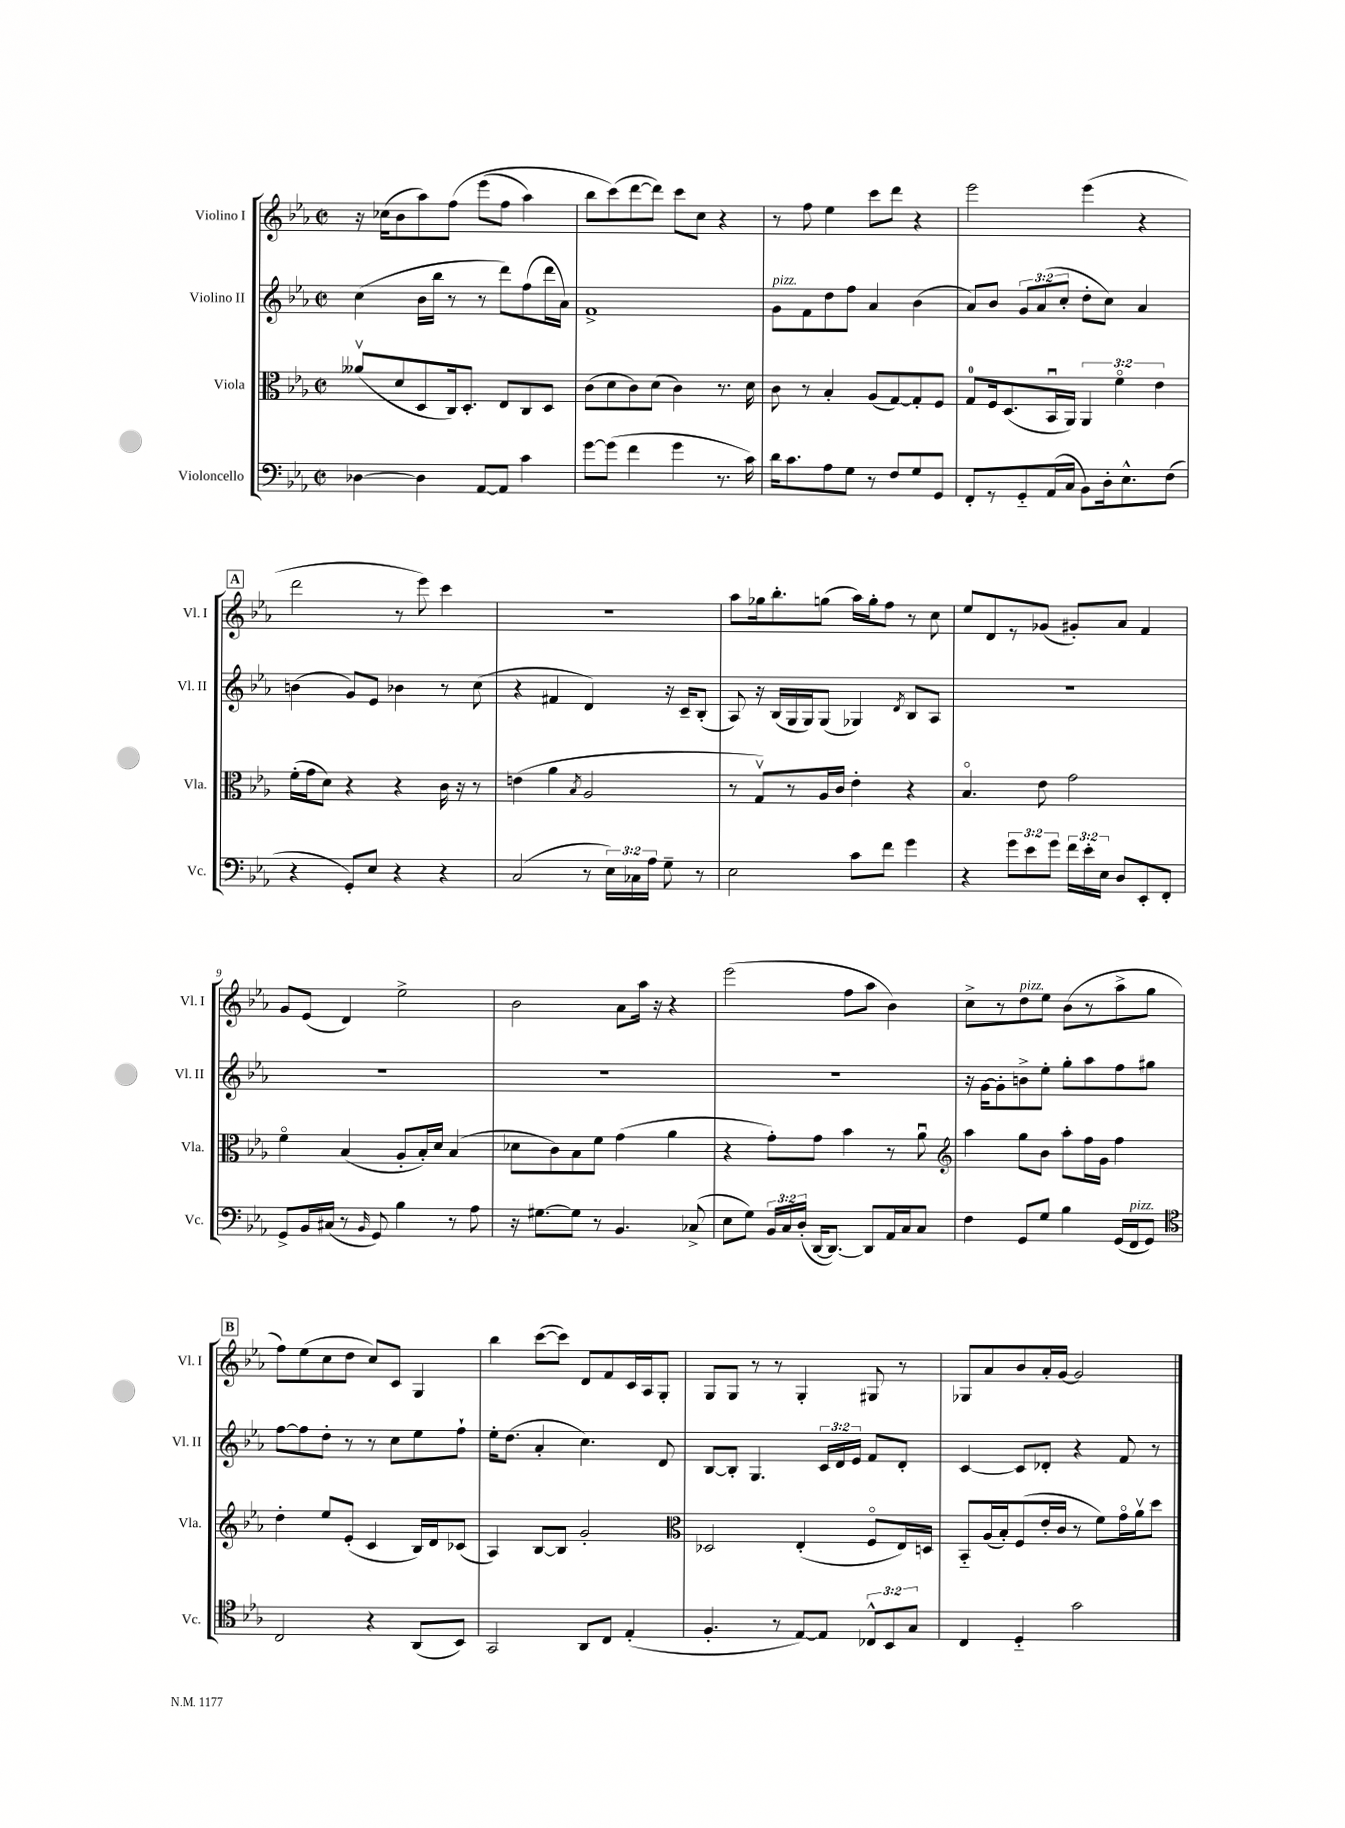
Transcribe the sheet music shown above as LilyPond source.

<<
\new StaffGroup <<
\new Staff = "s0" \with { instrumentName = "Violino I" shortInstrumentName = "Vl. I" } {
    \clef treble \key ees \major \defaultTimeSignature \time 2/2
    \autoBeamOff r16 ces''16[( bes'8 aes''8) f''8]\( ees'''8[( f''8] aes''4) |
    bes''8[ c'''8(\) d'''8~ d'''8]) c'''8[ c''8] r4 |
    r8 f''8 ees''4 c'''8[ d'''8] r4 |
    ees'''2 ees'''4( r4 |
    \mark \markup { \box "A" } d'''2 r8 ees'''8) c'''4 |
    R1 |
    aes''8[ ges''16 bes''8.-. g''8]( aes''16[) g''16-. f''8] r8 c''8 |
    ees''8[ d'8 r8 ges'8]( gis'8[-.) aes'8] f'4 |
    g'8[ ees'8]( d'4) ees''2-> |
    bes'2 aes'8[ aes''16] r16 r4 |
    ees'''2( f''8[ aes''8] bes'4) |
    c''8[-> r8 d''8^\markup { \italic "pizz." } ees''8] bes'8[( r8 aes''8-> g''8] |
    \mark \markup { \box "B" } f''8[) ees''8( c''8 d''8] c''8[) c'8] g4 |
    bes''4 c'''8[~( c'''8]) d'8[ f'8 c'16 aes16 g8]-. |
    g8[ g8] r8 r8 g4-. gis8 r8 |
    ges8[ aes'8 bes'8 aes'16-. g'16]~ g'2 \bar "|." |
}
\new Staff = "s1" \with { instrumentName = "Violino II" shortInstrumentName = "Vl. II" } {
    \clef treble \key ees \major \defaultTimeSignature \time 2/2 \override Staff.TupletNumber.text = #tuplet-number::calc-fraction-text
    \autoBeamOff c''4( bes'16[ bes''16] r8 r8 d'''8[) f''8( d'''16 aes'16]) |
    f'1-> |
    g'8[^\markup { \italic "pizz." } f'8 d''8 f''8] aes'4 bes'4( |
    aes'8[) bes'8] \tuplet 3/2 { g'8[ aes'8( c''8]-. } d''8[-. c''8]) aes'4 |
    \mark \markup { \box "A" } b'4( g'8[) ees'8] bes'4 r8 c''8( |
    r4 fis'4 d'4) r16 c'16[-- bes8]-.( |
    aes8) r16 bes16[( g16 g16) g8]( ges4) \acciaccatura { d'8 } bes8[ aes8] |
    R1 |
    R1 |
    R1 |
    R1 |
    r16 g'16[~ g'8-. b'8-> ees''8]-. g''8[-. aes''8 f''8 gis''8] |
    \mark \markup { \box "B" } f''8[~ f''8 d''8]-. r8 r8 c''8[ ees''8 f''8]-! |
    ees''16[-. d''8.]( aes'4-. c''4.) d'8 |
    bes8[~ bes8]-. g4. \tuplet 3/2 { c'16[ d'16 ees'16] } f'8[ d'8]-. |
    c'4~ c'8[ des'8]-. r4 f'8 r8 \bar "|." |
}
\new Staff = "s2" \with { instrumentName = "Viola" shortInstrumentName = "Vla." } {
    \clef alto \key ees \major \defaultTimeSignature \time 2/2 \override Staff.TupletNumber.text = #tuplet-number::calc-fraction-text
    \autoBeamOff aeses'8[\upbow( d'8 d8 c16) d8.]-. ees8[ c8 d8] |
    c'8[( d'8 c'8) d'8]( c'4) r8. d'16 |
    c'8 r8 bes4-. aes8[( g8~) g8-. f8] |
    g8[-0 f16 d8.( bes,16\downbow aes,16]) \tuplet 3/2 { aes,4 f'4\flageolet ees'4 } |
    \mark \markup { \box "A" } f'16[-.( g'16 d'8]) r4 r4 c'16 r16 r8 |
    e'4( aes'4 \acciaccatura { bes8 } aes2 |
    r8 g8[\upbow) r8 aes16 c'16] ees'4-. r4 |
    bes4.\flageolet ees'8 g'2 |
    f'4\flageolet bes4( aes8[-. bes16-.) d'16] bes4( |
    des'8[ c'8) bes8 f'8] g'4( aes'4 |
    r4 g'8[-.) g'8] bes'4 r8 aes'8\downbow |
    \clef treble aes''4 g''8[ bes'8] aes''8[-. f''16 g'16] f''4 |
    \mark \markup { \box "B" } d''4-. ees''8[ ees'8]-.( c'4 bes16[) d'16 ces'8]( |
    aes4) bes8[~ bes8] g'2-. |
    \clef alto des2 ees4-.( f8[\flageolet ees16) d16] |
    bes,8[-_ aes16( bes16-.) f8( ees'16-. c'16] r8 f'8[) g'16\flageolet aes'16\upbow d''8] \bar "|." |
}
\new Staff = "s3" \with { instrumentName = "Violoncello" shortInstrumentName = "Vc." } {
    \clef bass \key ees \major \defaultTimeSignature \time 2/2 \override Staff.TupletNumber.text = #tuplet-number::calc-fraction-text
    \autoBeamOff des4~ des4 aes,8[~ aes,8] c'4 |
    g'8[~ g'8]( f'4 g'4 r8. c'16) |
    d'16[ c'8. aes8 g8] r8 f8[ g8 g,8] |
    f,8[-. r8 g,8-_ aes,16( c16] bes,8[) d16-. ees8.-^ f8]( |
    \mark \markup { \box "A" } r4 g,8[-.) ees8] r4 r4 |
    c2( r8 \tuplet 3/2 { ees16[) ces16 aes16] } g8-- r8 |
    ees2 c'8[ f'8] g'4 |
    r4 \tuplet 3/2 { g'8[ ees'8 g'8] } \tuplet 3/2 { f'16[ ees'16-. ees16] } d8[ ees,8-. f,8]-. |
    g,8[-> bes,16 cis16]( r8 \grace { bes,16 } g,8) bes4 r8 aes8 |
    r16 gis8.[~ gis8] r8 bes,4. ces8->( |
    ees8[ g8]) \tuplet 3/2 { bes,16[ c16 d16]-.( } d,16[~ d,8.]~) d,8[ aes,16 c16 c8] |
    f4 g,8[ g8] bes4 g,16[( f,16^\markup { \italic "pizz." } g,8]) |
    \mark \markup { \box "B" } \clef tenor c2 r4 aes,8[( bes,8]) |
    g,2 aes,8[ c8] ees4-.( |
    f4.-. r8 ees8[~) ees8] \tuplet 3/2 { ces8[-^ bes,8 g8] } |
    c4 d4-_ g'2 \bar "|." |
}
>>
>>
